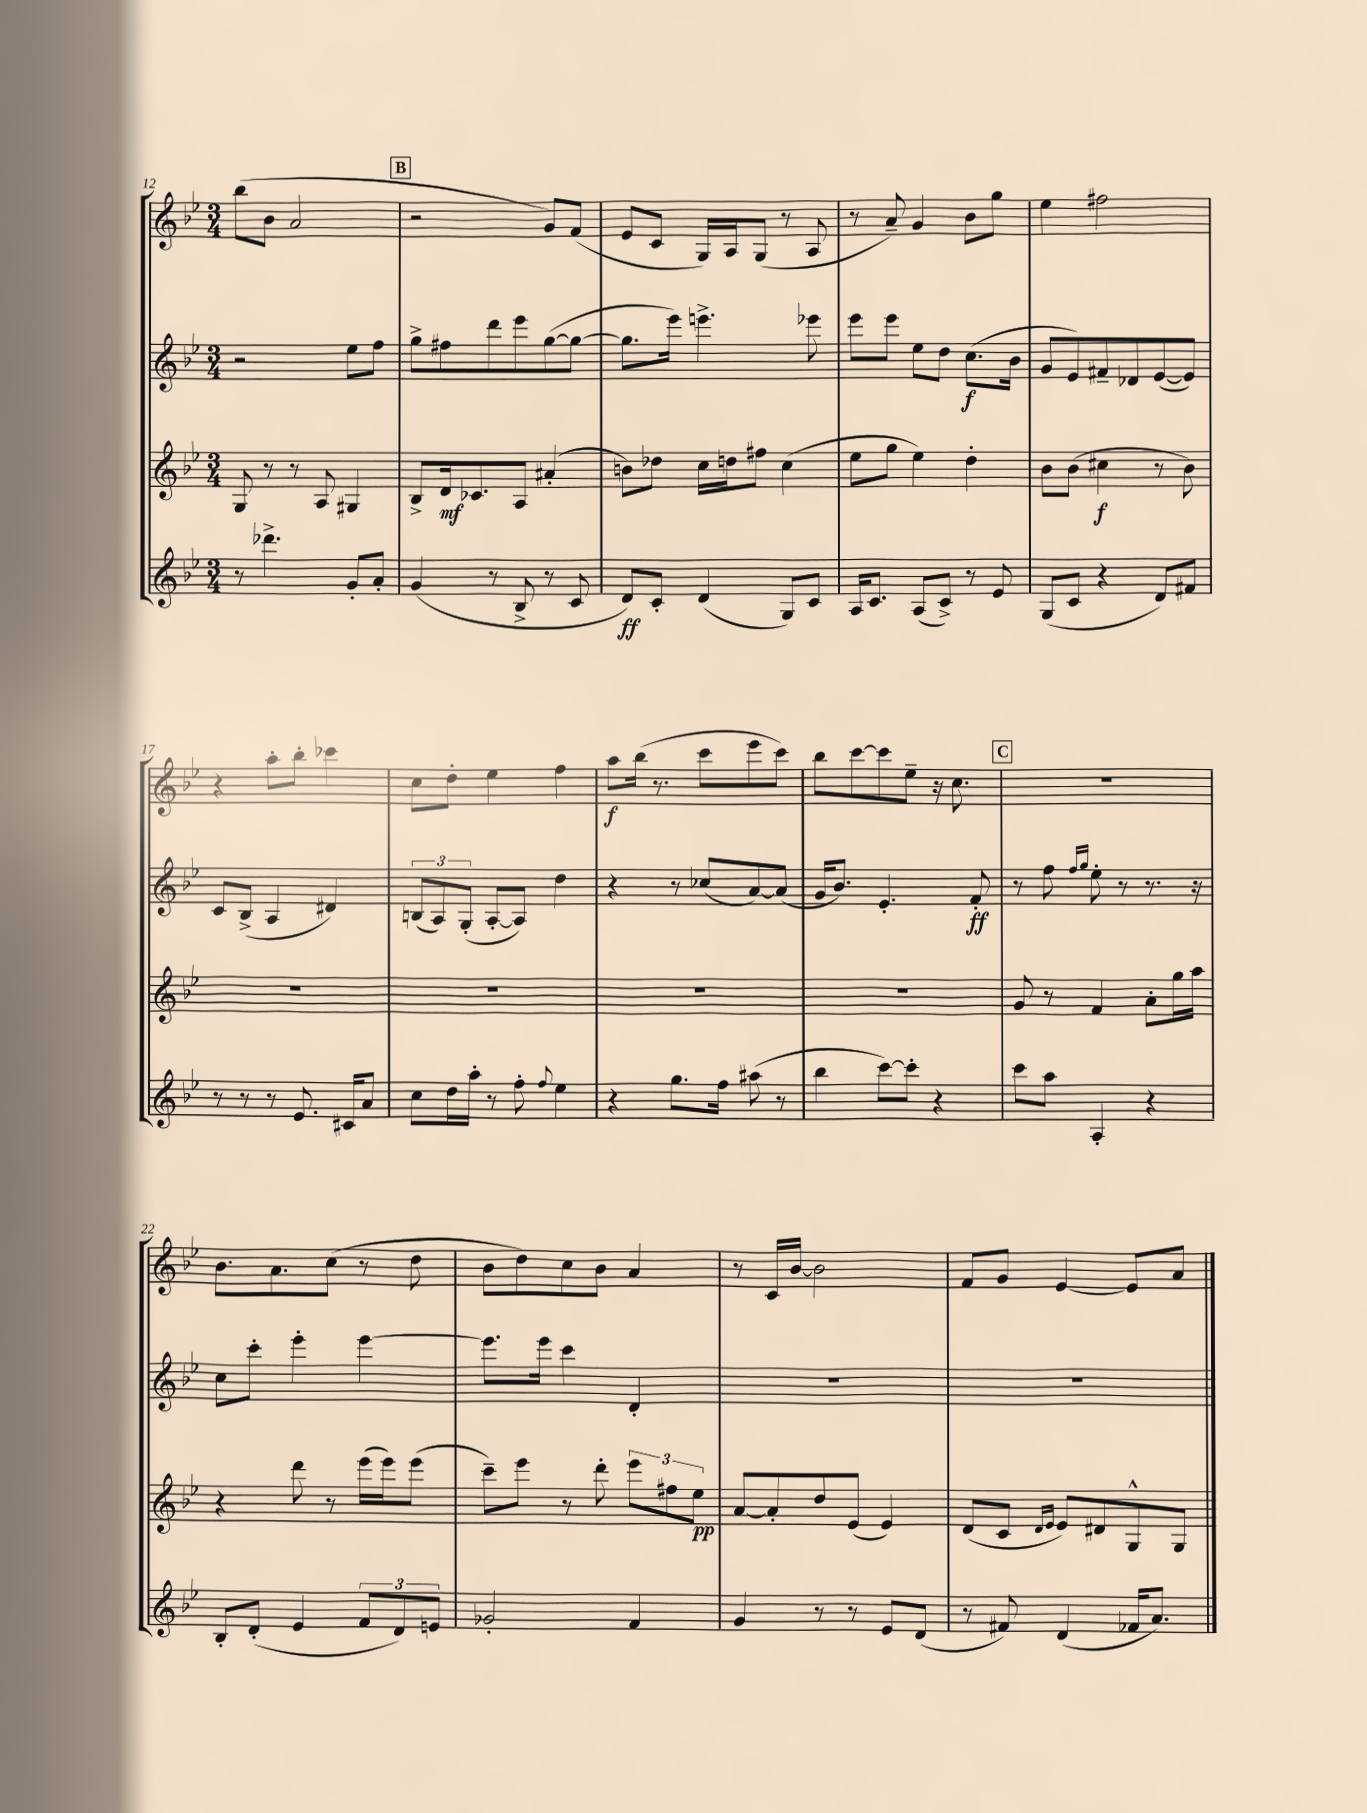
<<
\new StaffGroup <<
\new Staff = "s0" {
    \clef treble \key bes \major \numericTimeSignature \time 3/4
    bes''8( bes'8 a'2 |
    \mark \markup { \box "B" } r2 g'8) f'8( |
    ees'8 c'8 g16) a16 g8( r8 a8 |
    r8 a'8--) g'4 bes'8 g''8 |
    ees''4 fis''2 |
    r4 a''8-. bes''8-. ces'''4 |
    c''8 d''8-. ees''4 f''4 |
    a''8\f bes''16( r8. c'''8 ees'''8 c'''8) |
    bes''8 c'''8~ c'''8 ees''8-- r16 c''8. |
    \mark \markup { \box "C" } R2. |
    bes'8. a'8. c''8( r8 d''8 |
    bes'8 d''8) c''8 bes'8 a'4 |
    r8 c'16 bes'16~ bes'2 |
    f'8 g'8 ees'4~ ees'8 a'8 \bar "|." |
}
\new Staff = "s1" {
    \clef treble \key bes \major \numericTimeSignature \time 3/4
    r2 ees''8 f''8 |
    \mark \markup { \box "B" } g''8-> fis''8 d'''8 ees'''8 g''8~( g''8~ |
    g''8. ees'''16) e'''4.-> ees'''8 |
    ees'''8 ees'''8 ees''8 d''8 c''8.\f( bes'16 |
    g'8 ees'8) fis'8-- des'8 ees'8~( ees'8) |
    c'8 bes8->( a4 dis'4) |
    \tuplet 3/2 { b8( a8) g8-.( } a8~-. a8) d''4 |
    r4 r8 ces''8( a'8~) a'8( |
    g'16 bes'8.) ees'4.-. f'8-.\ff |
    \mark \markup { \box "C" } r8 f''8 \grace { f''16 g''16 } ees''8-. r8 r8. r16 |
    c''8 c'''8-. ees'''4-. ees'''4~ |
    ees'''8. ees'''16 c'''4 d'4-. |
    R2. |
    R2. \bar "|." |
}
\new Staff = "s2" {
    \clef treble \key bes \major \numericTimeSignature \time 3/4
    g8 r8 r8 a8 gis4 |
    \mark \markup { \box "B" } bes8-> d'16\mf ces'8. a8 ais'4-.( |
    b'8) des''8 c''16 d''16 fis''8 c''4( |
    ees''8 g''8 ees''4) d''4-. |
    bes'8 bes'8( cis''4\f r8 bes'8) |
    R2. |
    R2. |
    R2. |
    R2. |
    \mark \markup { \box "C" } g'8 r8 f'4 a'8-. g''16 a''16 |
    r4 d'''8 r8 ees'''16( ees'''16) ees'''8( |
    c'''8--) ees'''8 r8 d'''8-. \tuplet 3/2 { ees'''8 fis''8 ees''8\pp } |
    a'8~ a'8-. d''8 ees'8( ees'4) |
    d'8( c'8 \grace { d'16 ees'16 } ees'8) dis'8 g8-^ g8 \bar "|." |
}
\new Staff = "s3" {
    \clef treble \key bes \major \numericTimeSignature \time 3/4
    r8 des'''4.-> g'8-. a'8-. |
    \mark \markup { \box "B" } g'4( r8 bes8-> r8 c'8 |
    d'8\ff) c'8-. d'4( g8) c'8 |
    a16 c'8. a8( c'8->) r8 ees'8 |
    g8( c'8 r4 d'8) fis'8 |
    r8 r8 r8 ees'8. cis'16 a'8 |
    c''8 d''16 a''16-. r8 f''8-. \appoggiatura { f''8 } ees''4 |
    r4 g''8. f''16 ais''8( r8 |
    bes''4 c'''8~) c'''8-. r4 |
    \mark \markup { \box "C" } c'''8 a''8 a4-. r4 |
    bes8-. d'8-.( ees'4 \tuplet 3/2 { f'8 d'8) e'8 } |
    ges'2-. f'4 |
    g'4 r8 r8 ees'8 d'8( |
    r8 fis'8) d'4( fes'16 a'8.) \bar "|." |
}
>>
>>
\layout { \context { \Score currentBarNumber = #12 } }
